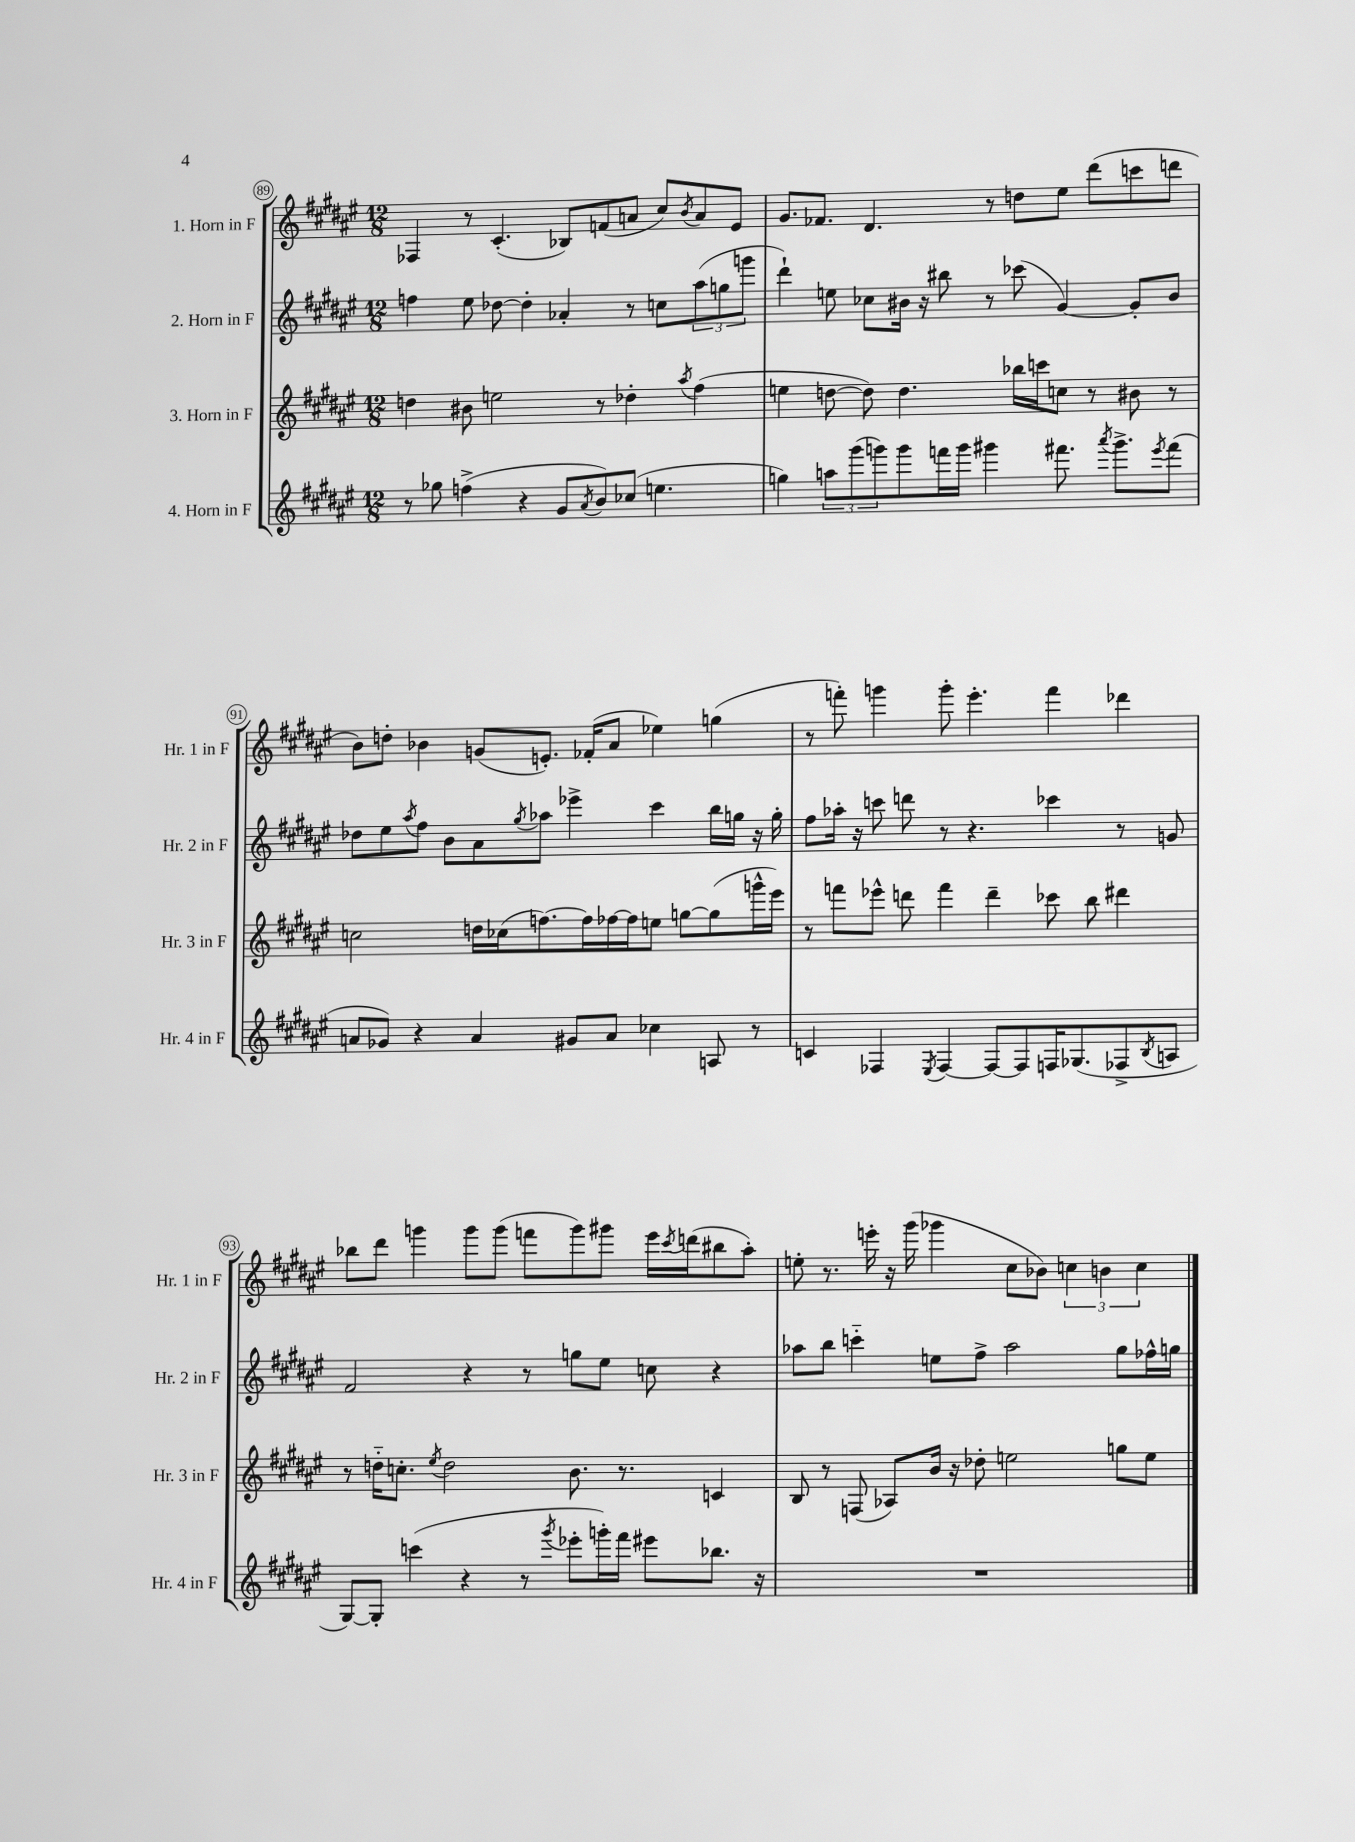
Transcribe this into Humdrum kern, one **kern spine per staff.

**kern	**kern	**kern	**kern
*part4	*part3	*part2	*part1
*staff4	*staff3	*staff2	*staff1
*I"4. Horn in F	*I"3. Horn in F	*I"2. Horn in F	*I"1. Horn in F
*I'Hr. 4 in F	*I'Hr. 3 in F	*I'Hr. 2 in F	*I'Hr. 1 in F
*clefG2	*clefG2	*clefG2	*clefG2
*k[f#c#g#d#a#e#]	*k[f#c#g#d#a#e#]	*k[f#c#g#d#a#e#]	*k[f#c#g#d#a#e#]
*M12/8	*M12/8	*M12/8	*M12/8
=89	=89	=89	=89
8r	4ddn\	4ffn\	4F-X/
8gg-X\	.	.	.
(4ffn^\	8b#X\	8ee#\	8r
.	2een\	[8dd-X\	(4.c#'/
4r	.	4dd-'\]	.
8g#/L	.	4a-X'/	8B-X/L)
8qa#/	.	.	.
8b/)	8r	.	(8fn/
(8cc-X/J	4dd-X'\	8r	8an/J
4.een\	.	8ccn\L	8cc#/L)
.	8qaa#/	.	8qb/
.	(4ff#\	(12aa#\	8a/
.	.	12ggn\	.
.	.	.	8e#/J
.	.	12gggn\J	.
=90	=90	=90	=90
4ggn\)	4een\	4ddd#`\)	8.g#/L
.	.	.	8.f-X/J
12aan\L	[8ddn\	8een\	.
(12ggg#\	.	.	.
.	8dd\])	8cc-X\L	4.d#/
12gggn\)	.	.	.
8ggg\	4.dd\	16b#X\Jk	.
.	.	16r	.
16fffn\L	.	8bb#X\	.
16ggg\JJ	.	.	.
4ggg#X\	.	8r	8r
.	16bb-X\LL	(8ccc-X\	8ddn\L
.	16cccn\J	.	.
8.fff#X\	8ccn\J	[4g#/)	8ee#\J
.	8r	.	(8ddd#\L
8qaaa#/	.	.	.
8.ggg#^\L	.	.	.
.	8b#X\	8g#'/L]	8cccn\
8qeee#/	.	.	.
(8fff#\J	8r	8b#/J	8dddn\J
!!LO:LB:g=z
=91	=91	=91	=91
8an/L	2ccn\	8dd-X\L	8b\L)
8g-X/J)	.	8ee#\	8ddn'\J
.	.	8qaa#/	.
4r	.	8ff#\J	4b-X\
.	.	8b\L	.
4a/	16ddn\LL	8a#\	(8gn/L
.	(16cc-X\J	.	.
.	.	8qgg#/	.
.	[8.ffn\)	8aa-X\J	8.en'/J)
8g#X/L	.	4eee-X^\	.
.	16ff\L]	.	(16f-X'/KL
8a/J	[16ff-X\	.	8a#/J
.	16ff-\J]	.	.
4cc-X\	8een\J	4ccc#\	4ee-X\)
.	[8ggn\L	.	.
8An/	(8gg\]	16bb\LL	(4ggn\
.	.	16ggn\JJ	.
8r	16gggn^^\L	16r	.
.	16eee#\JJ)	16gg'\	.
=92	=92	=92	=92
4cn/	8r	8ff#\L	8r
.	8fffn\L	16aa-X'\Jk	8fffn'\)
.	.	16r	.
4F-X/	8eee-X^^\J	8cccn\	4gggn\
.	8dddn\	8dddn\	.
8qE#/	.	.	.
[4F-/	4fff\	8r	8ggg'\
.	.	4.r	4.eee#'\
8F-/L_	4ddd~\	.	.
8F-/]	.	.	.
16Fn/K	8ccc-X\	4ccc-X\	4fff\
(8.G-X/	.	.	.
.	8bb\	.	.
8F-X^/	4ddd#X\	8r	4ddd-X\
8qB/	.	.	.
8An/J	.	8gn/	.
!!LO:LB:g=z
=93	=93	=93	=93
[8G#/L)	8r	2f#/	8bb-X\L
8G#'/J]	16ddn\KL	.	8ddd#\J
.	8.ccn'\J	.	.
(4cccn\	.	.	4gggn\
.	8qee#/	.	.
.	2dd\	.	.
4r	.	4r	8ggg\L
.	.	.	(8ggg\J
8r	.	8r	8fffn\L
8qggg#/	.	.	.
8eee-X'\L	8.b\	8ggn\L	8ggg\)
16gggn'\L)	.	8ee#\J	8ggg#X\J
16fff#\JJ	8.r	.	.
8eee#X\L	.	8ccn\	16eee#\LL
.	.	.	8qccc#/
.	.	.	(16dddn\J
8.bb-X\J	4cn/	4r	8bb#X\
.	.	.	8aa#'\J)
16r	.	.	.
=94	=94	=94	=94
1.r	8B/	8aa-X\L	8een'\
.	8r	8bb\J	8.r
.	(8Fn/	4cccn\	.
.	.	.	16eeen'\
.	8A-X/L)	.	16r
.	.	.	(16ggg#\
.	16b/Jk	8een\L	4ggg-X\
.	16r	.	.
.	8dd-X'\	8ff#^\J	.
.	2een\	2aa-\	8cc#\L
.	.	.	8b-X\J)
.	.	.	6ccn\
.	.	.	6bn\
.	8ggn\L	8gg#\L	.
.	.	.	6cc\
.	8ee\J	16ff-X^^\L	.
.	.	16ggn\JJ	.
==	==	==	==
*-	*-	*-	*-
